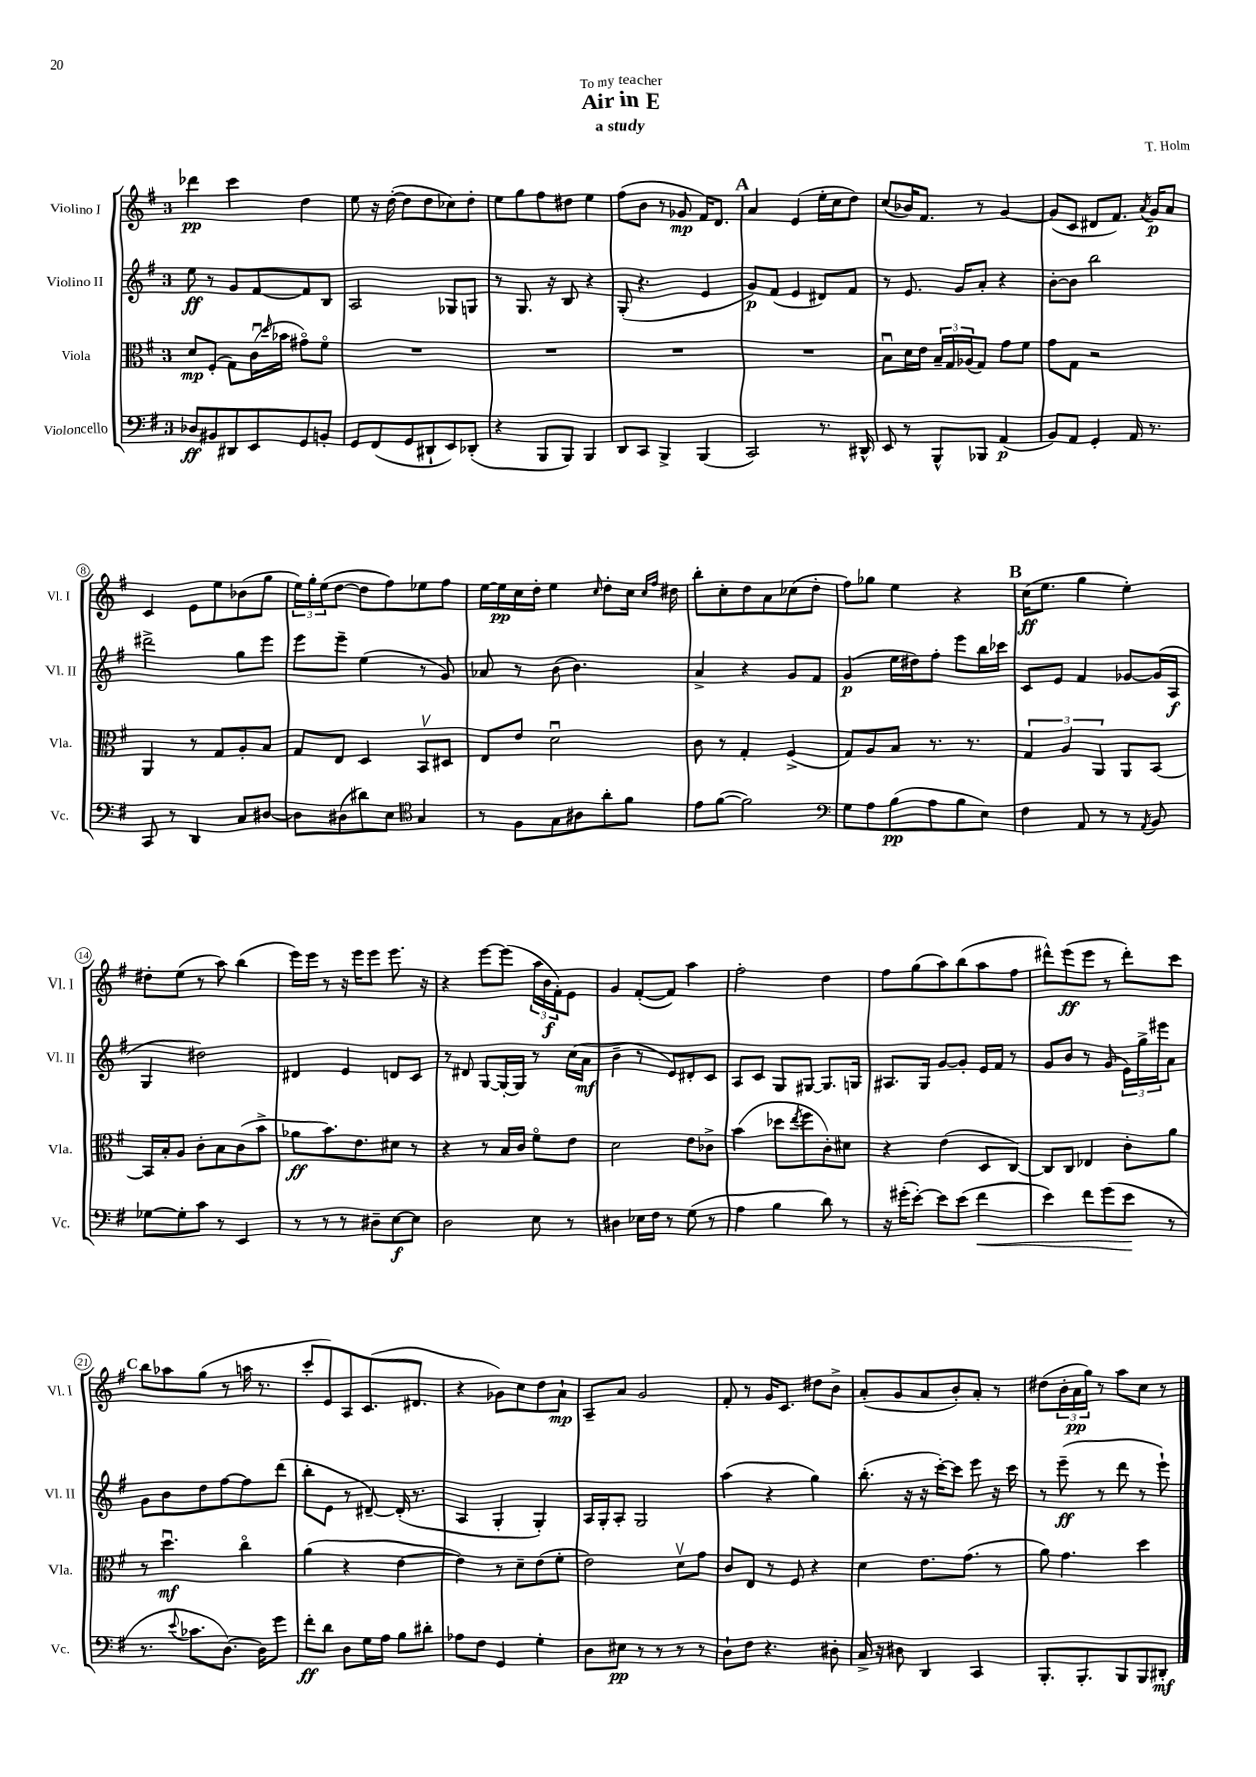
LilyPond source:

\header { title = "Air in E" composer = "T. Holm" subtitle = "a study" dedication = "To my teacher" }
<<
\new StaffGroup <<
\new Staff = "s0" \with { instrumentName = "Violino I" shortInstrumentName = "Vl. I" } {
    \clef treble \key g \major \once \override Staff.TimeSignature.style = #'single-digit \time 3/4
    des'''4\pp c'''4 d''4 |
    e''8 r16 d''16~-.( d''8 d''8 ces''8) d''8-. |
    e''8 g''8 fis''8 dis''8 e''4 |
    fis''8( b'8 r8 ges'8\mp fis'16) d'8. |
    \mark \markup { \bold "A" } a'4 e'4( e''16-. c''16 d''8) |
    c''8( bes'16) fis'8. r8 g'4~ |
    g'8( c'8 dis'8 fis'8.) \acciaccatura { a'8 } g'16\p a'8 |
    c'4 e'8 e''8 bes'8( g''8 |
    \tuplet 3/2 { e''16) g''16-. e''16( } d''8~ d''8 fis''8) ees''8 fis''8 |
    e''16~ e''16\pp c''16 d''16-. e''4 \grace { c''16 } d''8-. c''16 \grace { c''16 fis''16 } dis''16 |
    b''8-. c''8-. d''8 a'8 ces''8( d''8-. |
    fis''8) ges''8 e''4 r4 |
    \mark \markup { \bold "B" } c''16\ff( e''8. g''4 e''4-.) |
    dis''8-. e''8( r8 a''8) b''4( |
    e'''16) e'''16 r8 r16 e'''16 e'''8 e'''8. r16 |
    r4 e'''8~ e'''8( \tuplet 3/2 { a''16 b'16\f fis'16-.) } e'8 |
    g'4 fis'8~-.( fis'8) a''4 |
    fis''2-. d''4 |
    fis''8 g''8( a''8) b''8( a''8 fis''8 |
    dis'''8-^) e'''8\ff( e'''8 r8 dis'''8-.) c'''8 |
    \mark \markup { \bold "C" } b''8 aes''8 g''8( r8 a''16 r8. |
    c'''8-. e'8) a8 c'8.( dis'8. |
    r4 ges'8) c''8 d''8 a'8-!\mp |
    a8-- a'8 g'2 |
    fis'8-. r8 g'16 c'8. dis''8 b'8-> |
    a'8-.( g'8 a'8 b'8-.) a'8-. r8 |
    dis''8( \tuplet 3/2 { b'16-. a'16\pp g''16) } r8 a''8 c''8 r8 \bar "|." |
}
\new Staff = "s1" \with { instrumentName = "Violino II" shortInstrumentName = "Vl. II" } {
    \clef treble \key g \major \once \override Staff.TimeSignature.style = #'single-digit \time 3/4
    e''8\ff r8 g'8 fis'8~ fis'8 b8 |
    a2 ges8 g8 |
    r8 g8. r16 b8 r4 |
    g8-.( r4. e'4 |
    \mark \markup { \bold "A" } g'8\p) fis'8( e'4 dis'8) fis'8 |
    r8 e'8. g'16 a'8-. r4 |
    b'8~-. b'8 b''2 |
    dis'''2-> g''8 e'''8 |
    e'''8 e'''8-- e''4( r8 g'8) |
    aes'8 r8 b'8( b'4.) |
    a'4-> r4 g'8 fis'8 |
    g'4\p( e''16 dis''16) fis''8-. e'''8 b''16 ces'''16 |
    \mark \markup { \bold "B" } c'8 e'8 fis'4 ges'8~ ges'16( a16\f |
    g4 dis''2) |
    dis'4 e'4 d'8 c'8 |
    r8 dis'8 g8~ g16~-. g16 r8 c''16( a'16\mf |
    b'4-- r8 e'8) dis'8-. c'8 |
    a8 c'8 g8 gis8~ gis8. g16 |
    ais8. g16 g'8~ g'8-. e'16 fis'16 r8 |
    g'8 b'8 r8 g'8( \tuplet 3/2 { e'16) g''16-> eis'''16 } a'8 |
    \mark \markup { \bold "C" } g'8 b'8 d''8 fis''8~ fis''8 d'''8( |
    b''8-. e'8 r8 dis'8~--) dis'16-.( r8. |
    a4 g4-. g4-.) |
    a16 g16-. a8-. g2 |
    a''4( r4 g''4) |
    b''8.-.( r16 r16 c'''16~-.) c'''8 e'''8 r16 c'''16 |
    r8 e'''8--\ff( r8 d'''8 r8 e'''8-!) \bar "|." |
}
\new Staff = "s2" \with { instrumentName = "Viola" shortInstrumentName = "Vla." } {
    \clef alto \key g \major \once \override Staff.TimeSignature.style = #'single-digit \time 3/4
    d'8\mp fis8-.( g8) c'16\downbow( \grace { d''16 } bes'16 gis'8\flageolet) fis'8\flageolet |
    R2. |
    R2. |
    R2. |
    \mark \markup { \bold "A" } R2. |
    b8\downbow d'16 e'16 \tuplet 3/2 { b16-- g16 aes16( } g8) g'8 fis'8 |
    g'8 g8 r2 |
    a,4 r8 g8 a8-. b8 |
    g8 e8 d4 b,8\upbow dis8 |
    e8 e'8 d'2\downbow |
    c'8 r8 g4-. fis4->( |
    g8) a8 b8 r8. r8. |
    \mark \markup { \bold "B" } \tuplet 3/2 { g4 a4 a,4 } a,8 b,8~ |
    b,16 b16-. a8 c'8-. b8 c'8( b'8-> |
    aes'8\ff b'8.) e'8. dis'8 r8 |
    r4 r8 b16 c'16 fis'8\flageolet e'8 |
    d'2 e'8 ces'8-> |
    b'4( des''8 \acciaccatura { e''8 } fis''8 c'8-.) dis'8 |
    r4 e'4( d8 c8~) |
    c8 c8 ees4 c'8-. a'8 |
    \mark \markup { \bold "C" } r8 d''4.\downbow\mf c''4\flageolet |
    a'4( r4 e'4~ |
    e'4) r8 d'8-- e'8( fis'8-. |
    e'2) d'8\upbow g'8 |
    c'8 e8 r8 fis8 r4 |
    d'4 e'8. g'8.( r8 |
    a'8) g'4. d''4 \bar "|." |
}
\new Staff = "s3" \with { instrumentName = "Violoncello" shortInstrumentName = "Vc." } {
    \clef bass \key g \major \once \override Staff.TimeSignature.style = #'single-digit \time 3/4
    des8\ff bis,8 dis,8 e,8 g,8 b,8-. |
    g,8 fis,8( g,8 dis,8-! e,8) des,8-.( |
    r4 b,,8 b,,8) b,,4 |
    d,8 c,8 b,,4-> b,,4( |
    \mark \markup { \bold "A" } c,2) r8. dis,16-^ |
    e,8 r8 b,,8-^ bes,,8 a,4\p( |
    b,8) a,8 g,4-. a,16 r8. |
    c,8 r8 d,4 c8 dis8~ |
    dis8 dis8( dis'8) e8 \clef tenor g4 |
    r8 fis8 g8 ais8 a'8-. fis'8 |
    e'8 fis'8~( fis'2) |
    \clef bass g8 a8 b8\pp( a8 b8 e8) |
    \mark \markup { \bold "B" } fis4 a,8 r8 r8 \acciaccatura { a,8 } b,8 |
    ges8~ ges8-. c'8 r8 e,4 |
    r8 r8 r8 dis8-- e8~\f e8 |
    d2 e8 r8 |
    dis4 ees16 fis16 r8 g8( r8 |
    a4 b4 d'8) r8 |
    r16 gis'16-.( e'8~-.) e'8 e'8( fis'4\< |
    e'4) fis'8 g'8( e'8\! r8 |
    \mark \markup { \bold "C" } r8. \appoggiatura { e'8 } ces'8. d8.~) d16 g'8 |
    fis'8-.\ff d'8 d8 g16 a16 b8 dis'8-. |
    aes8 fis8 g,4 g4-. |
    d8 eis8\pp r8 r8 r8 r8 |
    d8-! fis8 r4. dis8-. |
    c16-> r16 dis8 d,4 c,4 |
    b,,8.-. b,,8.-. b,,8 b,,8 dis,8-.\mf \bar "|." |
}
>>
>>
\layout { \context { \Score \override BarNumber.stencil = #(make-stencil-circler 0.1 0.3 ly:text-interface::print) } }
